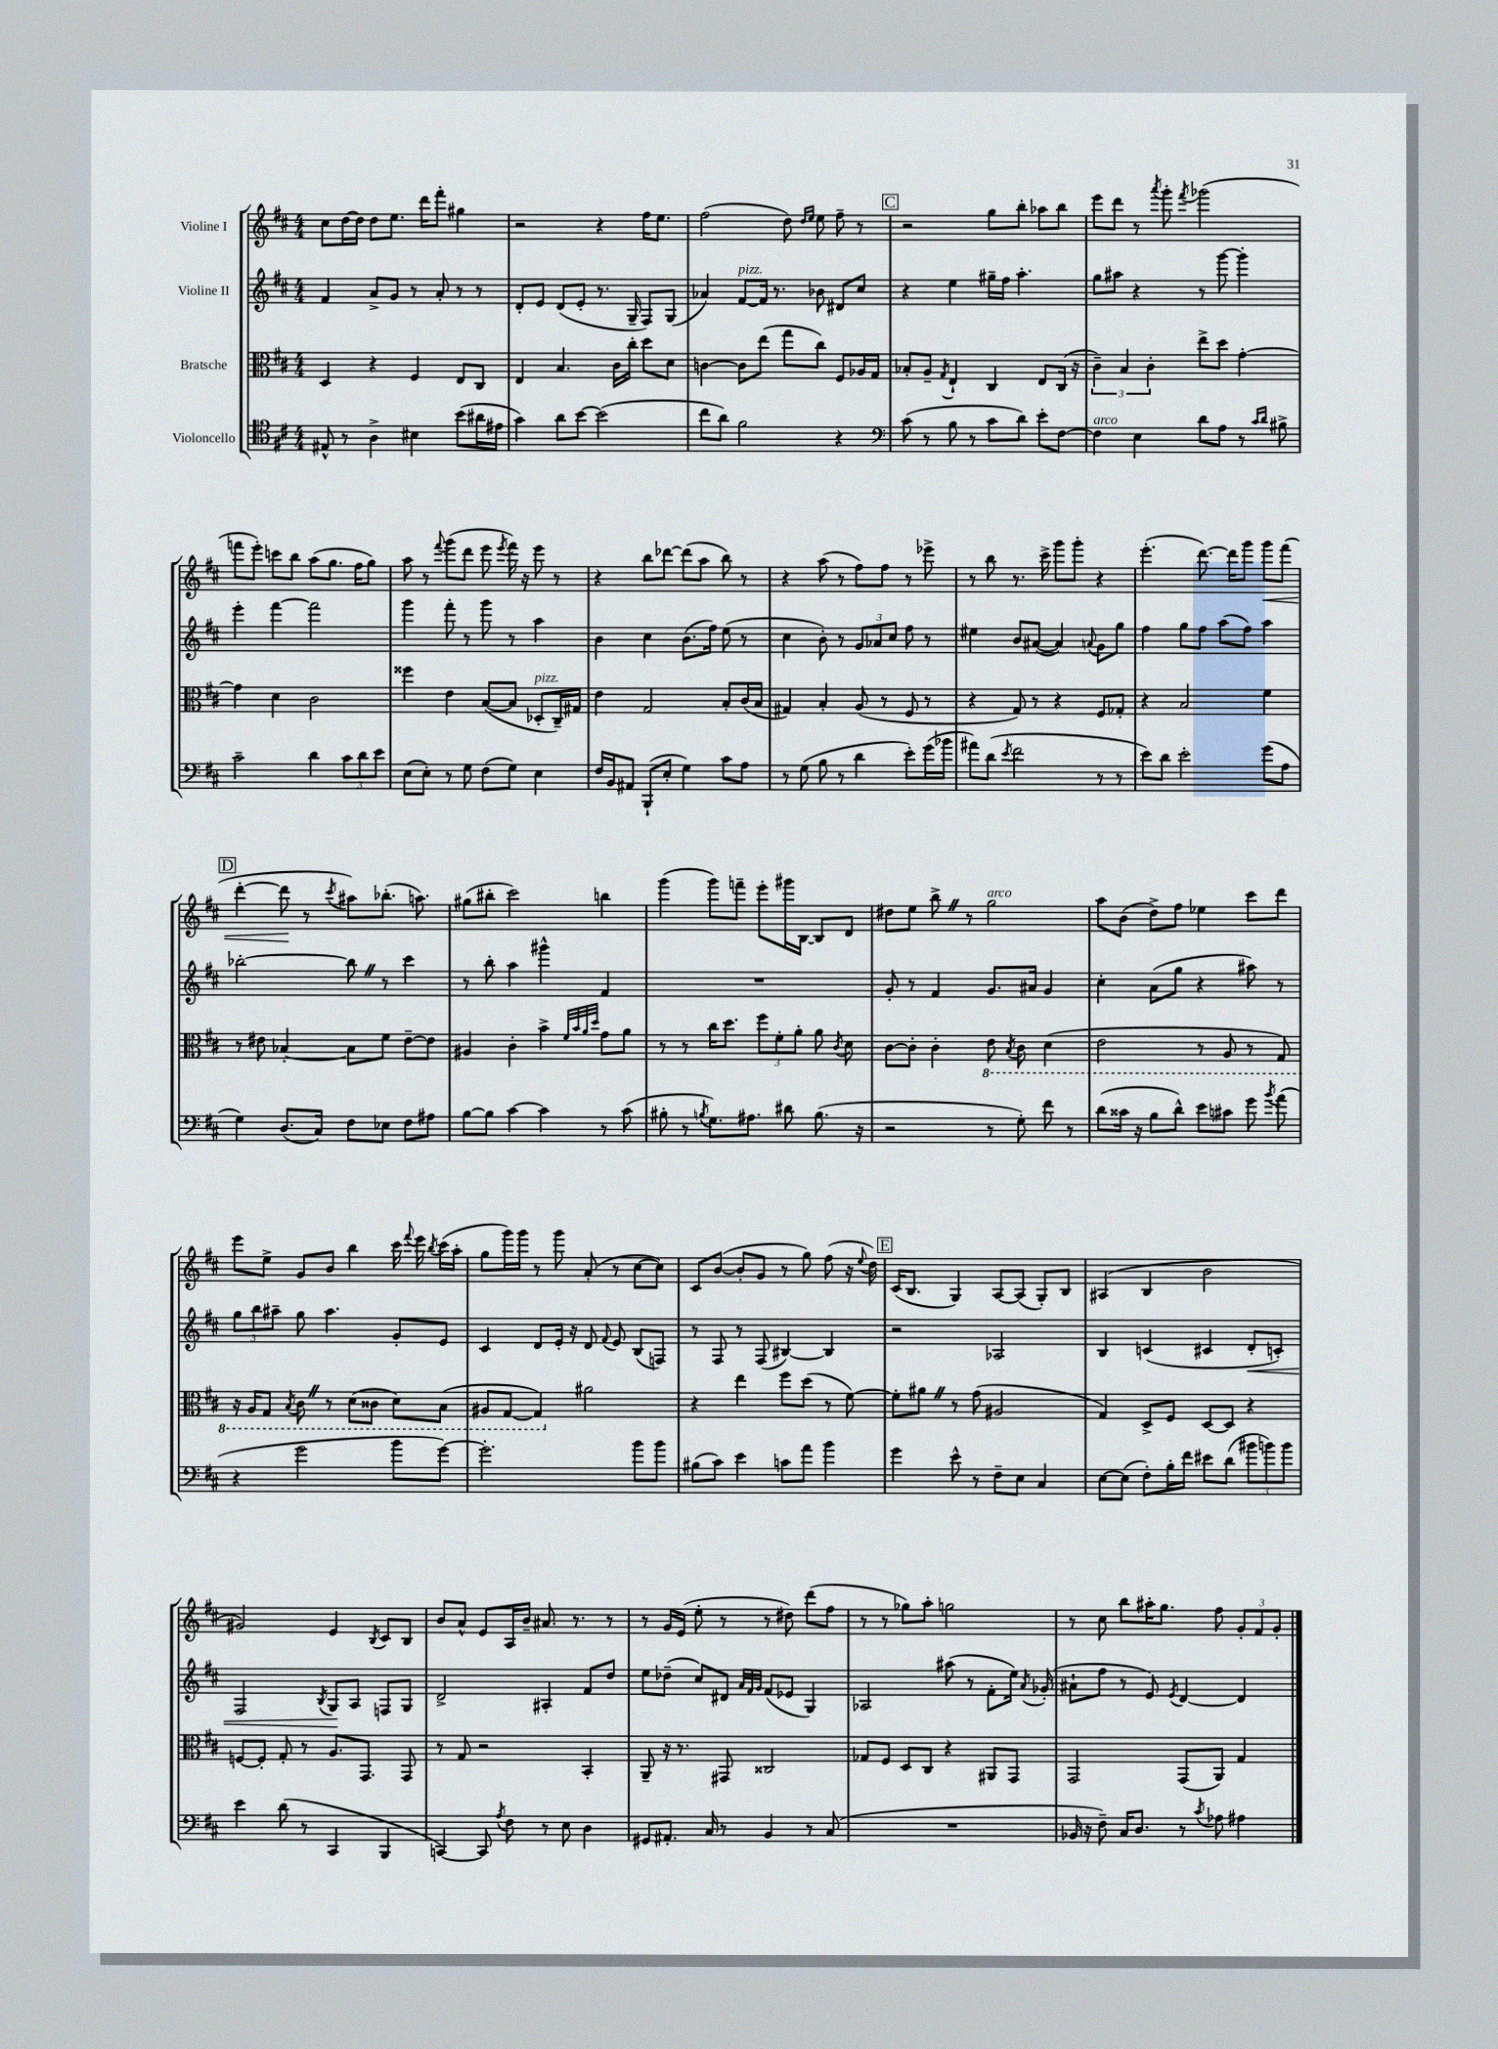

**kern	**kern	**kern	**kern
*staff4	*staff3	*staff2	*staff1
*clefC4	*clefC3	*clefG2	*clefG2
*k[f#c#]	*k[f#c#]	*k[f#c#]	*k[f#c#]
*M4/4	*M4/4	*M4/4	*M4/4
8E#^^/	4D/	4f#/	8cc#\L
8r	.	.	[16dd\L
.	.	.	16dd\]JJ
4A^\	4r	8a^/L	8dd\L
.	.	8g/J	8.ee\J
4B#\	4F#/	8r	.
.	.	.	16ddd\LK
.	.	8a'/	8fff#'\J
(8b\L	8E/L	8r	4gg#\
16a#\L	8C#/J	8r	.
16e#\JJ	.	.	.
=	=	=	=
4g\)	4E/	8d'/L	2r
.	.	8e/J	.
8a\L	4.B/	(8d/L	.
[8b\J	.	8e'/J	.
(2b\]	.	8.r	4r
.	16c#\LL	.	.
.	16cc#'\JJ	16G~/	.
.	8dd\L	8F#/L)	16ff#\LK
.	.	.	8.ee\J
.	8d\J	(8G/J	.
=	=	=	=
8cc#\L	[4c\	4a-/)	(2ff#\
8a\J)	.	.	.
2f#\	8c\]L	[8f#/L	.
.	(8ee\J	16f#/]Jk	.
.	.	8.r	.
.	8gg\L	.	8dd\)
.	.	.	16qqdd/LL
.	.	.	16qqee/JJ
.	8cc#\J)	8b-\	8ee\
4r	8F#/L	8d#/L	8ff#~\
.	16A-/L	8cc#/J	8r
.	16G/JJ	.	.
=	=	=	=
*clefF4	*	*	*
(8c#\	8B-'/L	4r	2r
8r	8A~/J	.	.
.	8qG/	.	.
8B\	4E`/	4ee\	.
8r	.	.	.
8c#\L	4C#/	16gg#~\LL	8gg\L
.	.	16ff#\JJ	.
8d\J)	.	4.aa'\	8bb'\J
8e'\L	8E/L	.	8aa-\L
[8F#\J	(16C#/Jk	.	8bb\J
.	16r	.	.
=	=	=	=
4F#\]	6c#~\)	8gg\L	8eee\L
.	.	8aa#\J	8ddd\J
.	6B/	.	.
4E\	.	4r	8r
.	6c#'\	.	.
.	.	.	8qaaa/
.	.	.	8ggg'\
.	.	.	8qfff#/
8d\L	8ee^\L	8r	(2ggg-\
8A\J	8dd\J	[8ggg\	.
8r	[4g'\	4ggg'\]	.
16qqc#/LL	.	.	.
16qqd/JJ	.	.	.
8B#^\	.	.	.
=	=	=	=
2c#~\	4g\]	4eee'\	8fff\L
.	.	.	8eee'\J)
.	4d\	[4fff#\	8ccc\L
.	.	.	8bb\J
4d\	2c#\	2fff#\]	(8aa\L
.	.	.	8.gg\J
12c#\L	.	.	.
.	.	.	16ff#\LK
12d\	.	.	.
.	.	.	8gg\J)
12e\J	.	.	.
=	=	=	=
(8E\L	4ff##\	4ggg\	8aa\
8E'\J)	.	.	8r
.	.	.	8qqfff#/
8r	4e\	8fff#'\	(8ggg\L
8G\	.	8r	8ddd\J
(8F#\L	([8B/L	8ggg\	8eee\
.	.	.	8qeee/
8G\J)	8B/]J	8r	16fff#\)
.	.	.	16r
4E\	8D-'/L	4aa\	8eee\
.	16C#~/L)	.	8r
.	16G#/JJ	.	.
=	=	=	=
16F#/LL	4e\	4b\	4r
16BB/J	.	.	.
8AA#/J	.	.	.
(8BBB`/L	2G/	4cc#\	8bb\L
8E'/J	.	.	[8ddd-\J
4G\)	.	(8.b\L	(8ddd-\]L
.	.	.	8aa\J
.	.	16ff#\Jk)	.
8c#\L	8B'/L	(8ee\	8bb\)
8A\J	(16c#/L	8r	8r
.	16B/JJ	.	.
=	=	=	=
8r	4G#/)	4cc#\	4r
(8G\	.	.	.
8B\	4B'/	8b'\)	(8aa\
8r	.	8r	8r
4d\	(8A/	12g/L	8ff#\L)
.	.	12a-/	.
.	8r	.	8ff#\J
.	.	12cc#/J	.
8e'\L)	8F#/	8ff#\	8r
(16g\L	8r	8r	8eee-^\
16b-\JJ	.	.	.
=	=	=	=
8a#\L)	4r	4ee#\	8r
(8d\J	.	.	8bb\
8qe/	.	.	.
2f#\	8G/)	8b/L	8.r
.	8r	([8a#/J	.
.	.	.	16ccc#^\
.	4r	4a#/])	8ggg\L
.	.	.	8ggg'\J
.	.	8qqa/	.
8r	8F#/L	8g\L	4r
8r	8G-'/J	8gg\J	.
=	=	=	=
8e\L)	4r	4ff#\	(4.eee'\
8d\J	.	.	.
2e'\	2B/	8gg\L	.
.	.	8ff#\J	[8.ddd\)
.	.	(8aa\L	.
.	.	.	16ddd\]LK
.	.	8ff#\J)	8ggg\J
(8g\L	4f#\	4aa\	8ggg\L
8A\J	.	.	(8fff#\J
=	=	=	=
4G\)	8r	[2bb-'\	[4ddd'\
.	8e#\	.	.
(8.D/L	[4B-'/	.	8ddd\]
.	.	.	8r
16C#/Jk)	.	.	.
.	.	.	8qccc#/
8F#\L	8B-\]L	8bb-\]	8aa#\L)
8E-\J	8f#\J	8r	(8.bb-'\J
8F#\L	[8e#~\L	4ccc#\	.
.	.	.	8.aa\)
8A#\J	8e#\]J	.	.
=	=	=	=
[8B\L	4A#/	8r	(8gg#\L
8B\]J	.	8bb'\	8bb#'\J
[4c#\	4c#'\	4aa\	2ccc#\)
4c#\]	4b^\	4ggg#^^\	.
.	32qqf#/LLL	.	.
.	32qqb/	.	.
.	32qqa/	.	.
.	32qqdd/JJJ	.	.
8r	8g\L	4f#/	4bb\
(8c#\	8a\J	.	.
=	=	=	=
8B#'\	8r	1r	(4ggg\
8r	8r	.	.
8qB/	.	.	.
8.G\L)	16cc#\LK	.	8ggg\L)
.	8.dd\J	.	.
.	.	.	8fff~\J
8.A#\J	.	.	.
.	12ff#\L	.	8eee'\L
.	12f#'\	.	.
8d#\	.	.	16ggg#\L
.	12a'\J	.	.
.	.	.	[16B\JJ
(8.B\	8a\	.	8B/]L
.	8qc#/	.	.
.	8d\	.	8d/J
16r	.	.	.
=	=	=	=
2r	[8c#\L	8g'/	8dd#\L
.	8c#'\]J	8r	8ee\J
.	4c#'\	4f#/	8bb^\
.	.	.	8r
8r	8E\	8.g/L	2gg\
.	8qBB/	.	.
8G'\)	8C#\	.	.
.	.	16a#/Jk	.
8f#\	(4D\	4g/	.
8r	.	.	.
=	=	=	=
(8d\L	2E\	4cc#'\	8aa\L
16c##\Jk	.	.	(8b\J
16r	.	.	.
8B\L	.	(8a\L	8dd^\L)
8d^^\J)	.	8gg\J	8ff#\J
8e\L	8r	4r	4ee-\
8c#\J	8AA/	.	.
8g\	8r	8aa#\)	8ccc#\L
8qb/	.	.	.
(8a\	8GG/)	8r	8ddd\J
=	=	=	=
4r	16r	12gg\L	8eee\L
.	16AA/LK	.	.
.	.	12bb\	.
.	8GG/J	.	8ee^\J
.	.	12aa#~\J	.
.	8qBB/	.	.
2g\	8C#\	8gg\	8g/L
.	8r	4.aa#\	8b/J
.	(8D\L	.	4bb\
.	8C##\J	.	.
8b\L	8D\L)	8g'/L	16ccc#\
.	.	.	8qqfff#/
.	.	.	16eee\
.	.	.	8qbb/
[8g\J)	(8BB\J	8e/J	(16ccc#\LL
.	.	.	16aa'\JJ
=	=	=	=
2.g'\]	8AA#/L	4c#/	8gg\L
.	[8GG/J	.	16ggg\L)
.	.	.	16ggg\JJ
.	4GG/])	8d/L	8r
.	.	16e'/Jk	8ggg\
.	.	16r	.
.	2a#\	8d/	(8a'/
.	.	8qqf#/	.
.	.	8e/	8r
8b\L	.	(8B/L	[8cc#\L
8b\J	.	8F/J)	8cc#\]J)
=	=	=	=
(8B#\L	4r	8r	8c#/L
8c#\J)	.	8F#/	([8b/J
4e\	4ee\	8r	8b'/]L
.	.	(8F#/	8g/J
8c\L	8ff#\L	[4B#/)	8r
8a\J	(8dd\J	.	8gg\)
4b\	8r	4B#/]	(8ff#\
.	[8f#\)	.	16r
.	.	.	8qqee/
.	.	.	16dd\)
=	=	=	=
4g\	8f#'\]L	2r	(16c#/LK
.	.	.	8.B/J
.	8a#\J	.	.
8e^^\	8r	.	4G/)
8r	(8g\	.	.
8F#~\L	2A#/	2A-/	[8A/L
8E\J	.	.	(8A/]J
4C#/	.	.	8G'/L)
.	.	.	8B/J
=	=	=	=
[8E\L	4G/)	4B/	(4A#/
(8E\]J	.	.	.
8F#'\L)	8D^/L	(4c/	4B/
16B'\L	8F#/J	.	.
16f#\JJ	.	.	.
8e#\L	[8D/L	4c#/	2b\
(8d\J	8D/]J	.	.
12b#\L	4r	8d'/L	.
12b\)	.	.	.
.	.	8c'/J)	.
12b\J	.	.	.
=	=	=	=
4e\	[8F/L	2F#/	2g#/)
.	8F'/]J	.	.
(8d\	8G'/	.	.
8r	8r	.	.
.	.	8qB/	.
4CC#/	8.A/L	8G/L	4e/
.	.	8A/J	.
.	8.GG/J	.	.
.	.	.	8qB/
4BBB/	.	8F/L	8c#/L
.	8GG/	8G/J	8B/J
=	=	=	=
[4CC/)	8r	2d^/	8b/L
.	8G/	.	8a^^/J
8CC/]	2r	.	8e/L
8qA/	.	.	.
8F#\	.	.	16A/L
.	.	.	16b~/JJ
8r	.	4A#'/	8.a#/
8E\	.	.	.
.	.	.	8.r
4D\	4BB'/	8f#/L	.
.	.	8dd/J	8r
=	=	=	=
8GG#/L	8AA~/	8ee\L	8r
8.AA#'/J	16r	(8dd-~\J	16g/LL
.	8.r	.	(16e/JJ
.	.	8cc#/L)	8ee'\
16C#/	.	.	.
8r	8GG#/	8d#/J	8r
.	.	32qqa/LLL	.
.	.	32qqf#/	.
.	.	32qqg/JJJ	.
4BB/	2C##/	(8f#/L	8r
.	.	8e-/J	8dd#\)
8r	.	4G/)	(8ddd\L
(8C#/	.	.	8ff#\J
=	=	=	=
1r	8G-/L	2A-/	8r
.	8F#/J	.	8r
.	8D/L	.	8gg-\L)
.	8C#/J	.	8aa'\J
.	4r	(8aa#\	2gg\
.	.	8r	.
.	8AA#/L	8f#'\L	.
.	8GG/J	16ee\Jk)	.
.	.	8qa/	.
.	.	(16g-'/	.
=	=	=	=
16BB-/	2GG/	8a#`\L	8r
16r	.	.	.
8F#~\)	.	8ff#\J	8cc#\
16C#/LK	.	8r	8bb\L
8.D/J	.	.	.
.	.	8e/)	16aa#'\K
.	.	.	8.gg\J
.	.	8qe/	.
8r	(8GG/L	[4d/	.
8qc#/	.	.	.
8A-\	8AA/J)	.	8ff#\
4A#\	4G/	4d/]	12g'/L
.	.	.	12f#/
.	.	.	12g'/J
==	==	==	==
*-	*-	*-	*-
